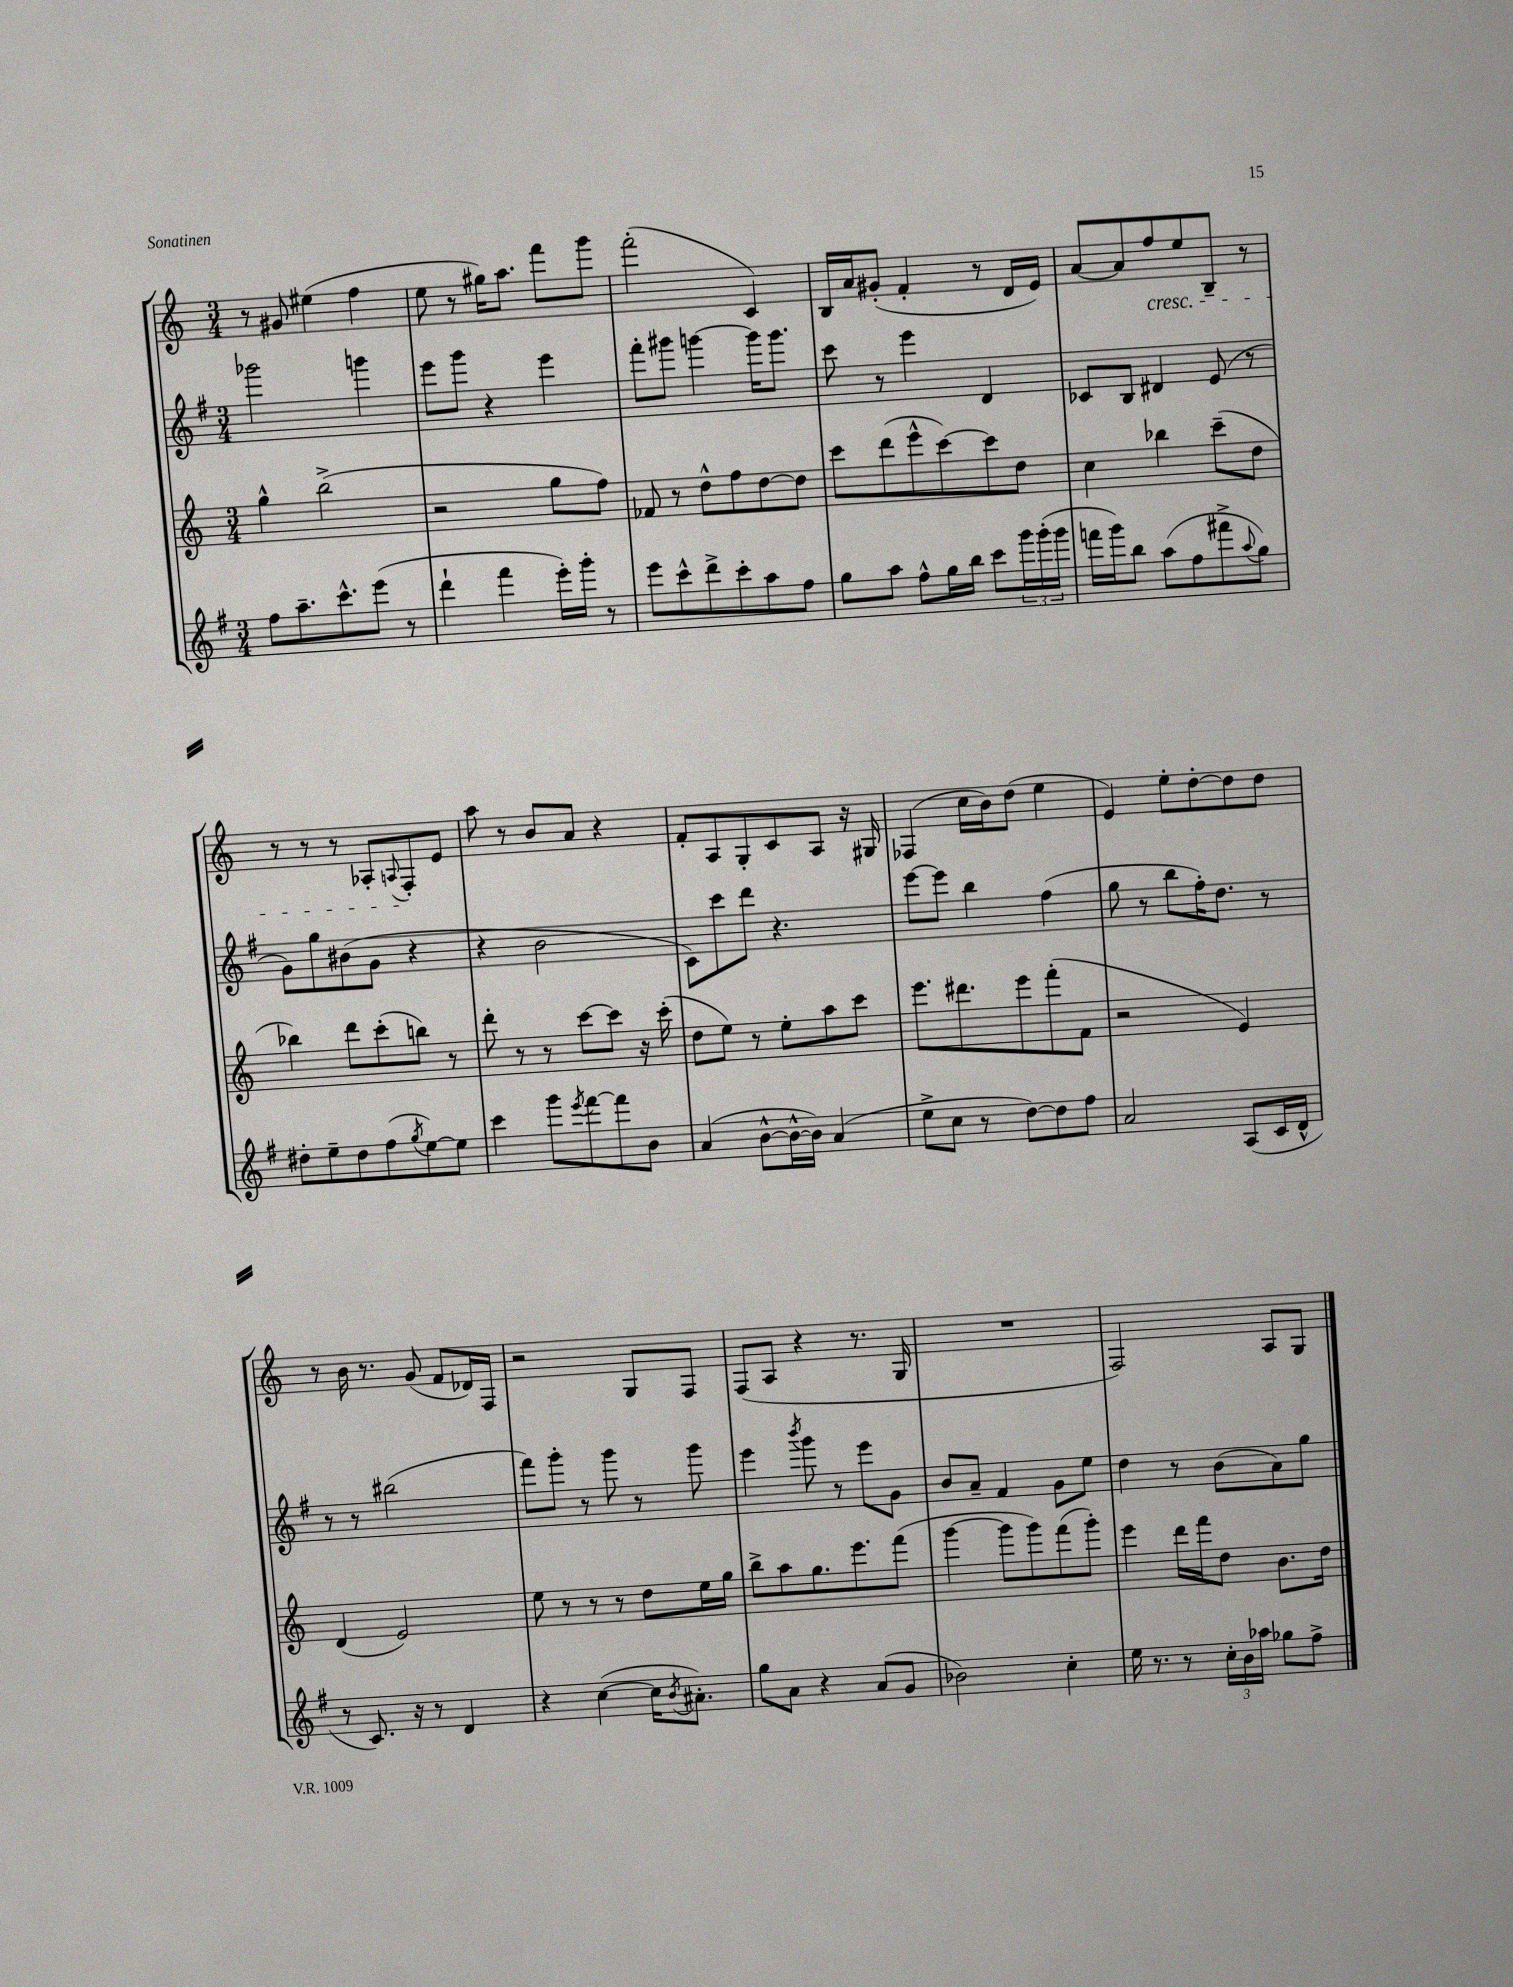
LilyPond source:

<<
\new StaffGroup <<
\new Staff = "s0" {
    \clef treble \key c \major \numericTimeSignature \time 3/4
    r8 gis'8 eis''4( f''4 |
    e''8 r8 gis''16) a''8. f'''8 g'''8 |
    f'''2-.( c'4) |
    b16 a'16 gis'8-.( f'4-. r8 d'16 e'16) |
    a'8~ a'8 f''8\cresc e''8 b8-- r8 |
    r8 r8 r8 aes8-. \appoggiatura { a8 } f8-.\! e'8 |
    a''8 r8 b'8 a'8 r4 |
    f'8-. a8 g8-. c'8 a8 r16 gis16 |
    fes4( c''16 b'16) d''8( e''4 |
    e'4) e''8-. d''8~-. d''8 d''8 |
    r8 b'16 r8. g'8( f'8 des'16) f16 |
    r2 g8 f8 |
    f8( a8 r4 r8. g16 |
    R2. |
    f2) a8 g8 \bar "|." |
}
\new Staff = "s1" {
    \clef treble \key g \major \numericTimeSignature \time 3/4
    ges'''2 g'''4 |
    e'''8 g'''8 r4 e'''4 |
    fis'''8-. gis'''8 g'''4~ g'''16 g'''8. |
    c'''8 r8 e'''4 d'4 |
    ces'8 b8 dis'4 e'8( r8 |
    g'8) g''8 bis'8( g'8 r4 |
    r4 b'2 |
    c'8) c'''8 d'''8 r4. |
    e'''8~ e'''8 b''4 fis''4( |
    g''8 r8 b''8 fis''16-.) d''8. r8 |
    r8 r8 bis''2( |
    fis'''8) g'''8-. r8 g'''8 r8 g'''8 |
    e'''4 \acciaccatura { b'''8 } g'''8 r8 e'''8 g'8 |
    b'8 a'8-- fis'4 g'8 e''8 |
    d''4 r8 b'8( a'8) g''8 \bar "|." |
}
\new Staff = "s2" {
    \clef treble \key c \major \numericTimeSignature \time 3/4
    g''4-^ b''2->( |
    r2 g''8 f''8) |
    fes'8 r8 d''8-^ f''8 d''8~ d''8 |
    c'''8 d'''8( e'''8-^ c'''8~) c'''8 d''8 |
    c''4 bes''4 c'''8--( d''8 |
    bes''4) d'''8 c'''8-.( b''8) r8 |
    d'''8-. r8 r8 c'''8~ c'''8 r16 c'''16-.( |
    d''8 e''8) r8 e''8-. a''8 c'''8 |
    e'''8. dis'''8. e'''8 f'''8-.( f'8 |
    r2 e'4) |
    d'4( e'2) |
    e''8 r8 r8 r8 d''8 e''16 g''16 |
    b''8-> a''8 g''8. e'''8. f'''8( |
    g'''4~ g'''8 g'''8) f'''8( g'''8-.) |
    e'''4 d'''16 f'''16 d''8 b'8. d''16 \bar "|." |
}
\new Staff = "s3" {
    \clef treble \key g \major \numericTimeSignature \time 3/4
    fis''8 a''8.-- c'''8.-^ e'''8( r8 |
    d'''4-! fis'''4 e'''16-.) g'''16-. r8 |
    e'''8 c'''8-^ d'''8-> c'''8-. a''8 fis''8 |
    g''8 a''8 fis''8-^ g''16 b''16 c'''8 \tuplet 3/2 { g'''16 g'''16-.( g'''16 } |
    f'''16 g'''16) b''8 a''8( fis''8 fis'''8-> \appoggiatura { a''8 } g''8) |
    dis''8-. e''8-- dis''8 fis''8( \acciaccatura { g''8 } e''8~) e''8 |
    c'''4 g'''8 \acciaccatura { e'''8 } fis'''8~ fis'''8 b'8 |
    a'4( b'8~-^ b'16~-^ b'16) a'4( |
    e''8-> c''8 r8 d''8~) d''8 fis''8 |
    a'2 a8( c'16 d'16-^ |
    r8 c'8.) r16 r8 d'4 |
    r4 c''4~( c''16 \acciaccatura { b'8 } ais'8.-.) |
    g''8 a'8 r4 a'8( g'8 |
    bes'2) c''4-. |
    e''16 r8. r8 \tuplet 3/2 { c''16-. b'16 aes''16 } ges''8 fis''8-> \bar "|." |
}
>>
>>
\layout { \context { \Score \remove "Bar_number_engraver" } }
